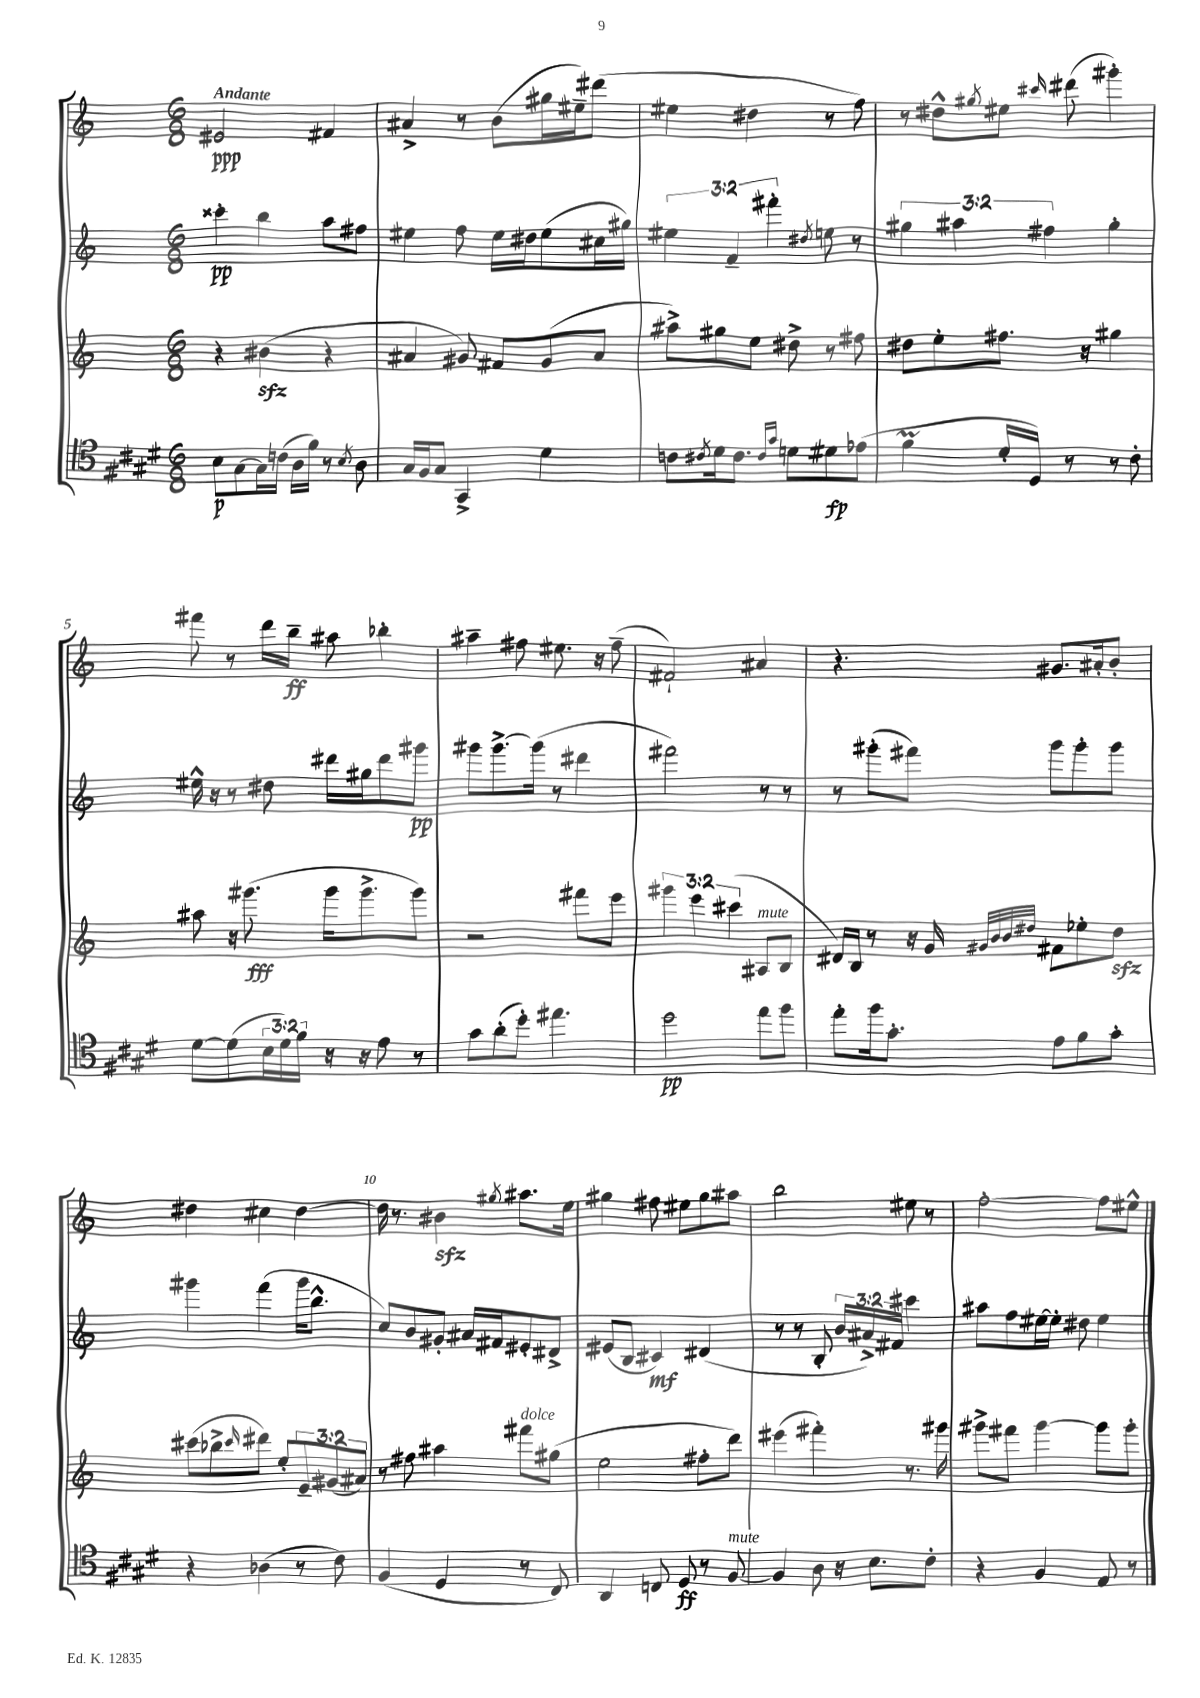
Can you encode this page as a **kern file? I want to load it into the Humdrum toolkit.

**kern	**kern	**kern	**kern
*staff4	*staff3	*staff2	*staff1
*clefC4	*clefG2	*clefG2	*clefG2
*k[f#c#g#d#]	*k[]	*k[]	*k[]
*M6/8	*M6/8	*M6/8	*M6/8
8B	4r	4ccc##'	2e#
[8G#	.	.	.
16G#]	(4b#	4bb	.
(16c	.	.	.
16A	.	.	.
16f#)	.	.	.
8r	4r	8aa	4f#
8qB	.	.	.
8A	.	8ff#	.
=	=	=	=
16G#	4a#	4ee#	4a#^
16F#	.	.	.
8G#	.	.	.
4GG#^	8g#)	8ff	8r
.	8f#	16ee#	(8b
.	.	16dd#	.
4d#	(8g#	(8ee#	16gg#
.	.	.	16ee#~)
.	8a#	16cc#	(8ddd#
.	.	16gg#)	.
=	=	=	=
8c	8aa#^)	6ee#	4ee#
8qc#	.	.	.
16d#	8gg#	.	.
.	.	6f~	.
8.c#	.	.	.
.	8ee	.	4dd#
.	.	6fff#'	.
16qqc#	.	.	.
16qqg#	.	.	.
8d	8dd#^	.	.
.	.	8qdd#	.
8d#	8r	8ee	8r
(8e-	8ff#	8r	8ff)
=	=	=	=
4f#	8dd#	6gg#	8r
.	8ee'	.	8dd#^^
.	.	6aa#	.
.	.	.	8qgg#
16d#'	8.ff#	.	8ee#
16D#)	.	.	.
.	.	6ff#	.
.	.	.	16qqccc#
8r	.	.	(8ddd#
.	16r	.	.
8r	4gg#	4gg#'	4ggg#')
8c#'	.	.	.
=	=	=	=
[8d#	8aa#	16ee#^^	8fff#
.	.	16r	.
(8d#]	16r	8r	8r
.	(8.ggg#	.	.
24B	.	8dd#	16ddd
24d#)	.	.	.
.	.	.	16bb~
24f#	.	.	.
16r	16ggg#	16ddd#	8aa#
16r	8.ggg#^	16gg#	.
8e	.	8ddd#	4bb-'
8r	8ggg#)	8ggg#	.
=	=	=	=
8g#	2r	8ggg#	4aa#~
(8a'	.	[8.ggg#^	.
8dd#')	.	.	8ff#
.	.	(16ggg#]	.
4.ee#	.	8r	8.ee#
.	8fff#	4ddd#	.
.	.	.	16r
.	8eee	.	(8ff#~
=	=	=	=
2dd#	6ggg#	2fff#)	2f#`)
.	6eee	.	.
.	(6ccc#	.	.
8ee	8A#	8r	4a#
8ff#	8B	8r	.
=	=	=	=
8ee'	16d#)	8r	4.r
.	16B	.	.
16ff#	8r	(8ggg#'	.
8.g#'	.	.	.
.	16r	8fff#)	.
.	16g	.	.
.	32qqg#	.	.
.	32qqb	.	.
.	32qqb	.	.
.	32qqdd#	.	.
8e	8f#	8ggg#	8.g#
8f#	8ee-'	8ggg#'	.
.	.	.	16a#'
8g#'	8dd#	8ggg#	8b'
=	=	=	=
4r	(8ccc#	4ggg#	4dd#
.	8bb-^	.	.
.	16qqccc#	.	.
(4A-	8ddd#)	(4fff	4cc#
.	8ee'	.	.
8r	12e~	16ggg#	[4dd#
.	.	8.bb^^	.
.	(12g#	.	.
8c#)	.	.	.
.	12a#)	.	.
=	=	=	=
(4F#	8r	8cc)	16dd#]
.	.	.	8.r
.	8ff#	8b	.
4D#	4aa#	8g#'	4b#
.	.	16a#	.
.	.	16f#	.
.	.	.	8qgg#
8r	8fff#	8e#'	8.aa#
8C#)	(8gg#	8d#^	.
.	.	.	16ee
=	=	=	=
4AA	2ee	(8e#	4gg#
.	.	8B	.
8C	.	4c#)	8ff#
8D#	.	.	8ee#
8r	8ff#'	(4d#	8gg#
[8F#	8ddd)	.	8aa#
=	=	=	=
4F#]	(4eee#	8r	2bb
.	.	8r	.
8A	4fff#')	8B'	.
16r	.	24b	.
.	.	24a#^)	.
8.B	.	.	.
.	.	24f#	.
.	8.r	4ccc#	8ee#
8c#'	.	.	8r
.	16ggg#	.	.
=	=	=	=
4r	8ggg#^	8aa#	[2ff'
.	8fff#	8ff	.
4F#	[4ggg#	[16ee#	.
.	.	16ee#']	.
.	.	8dd#	.
8E	8ggg#]	4ee#	8ff]
8r	8ggg#'	.	8ee#^^
==	==	==	==
*-	*-	*-	*-
